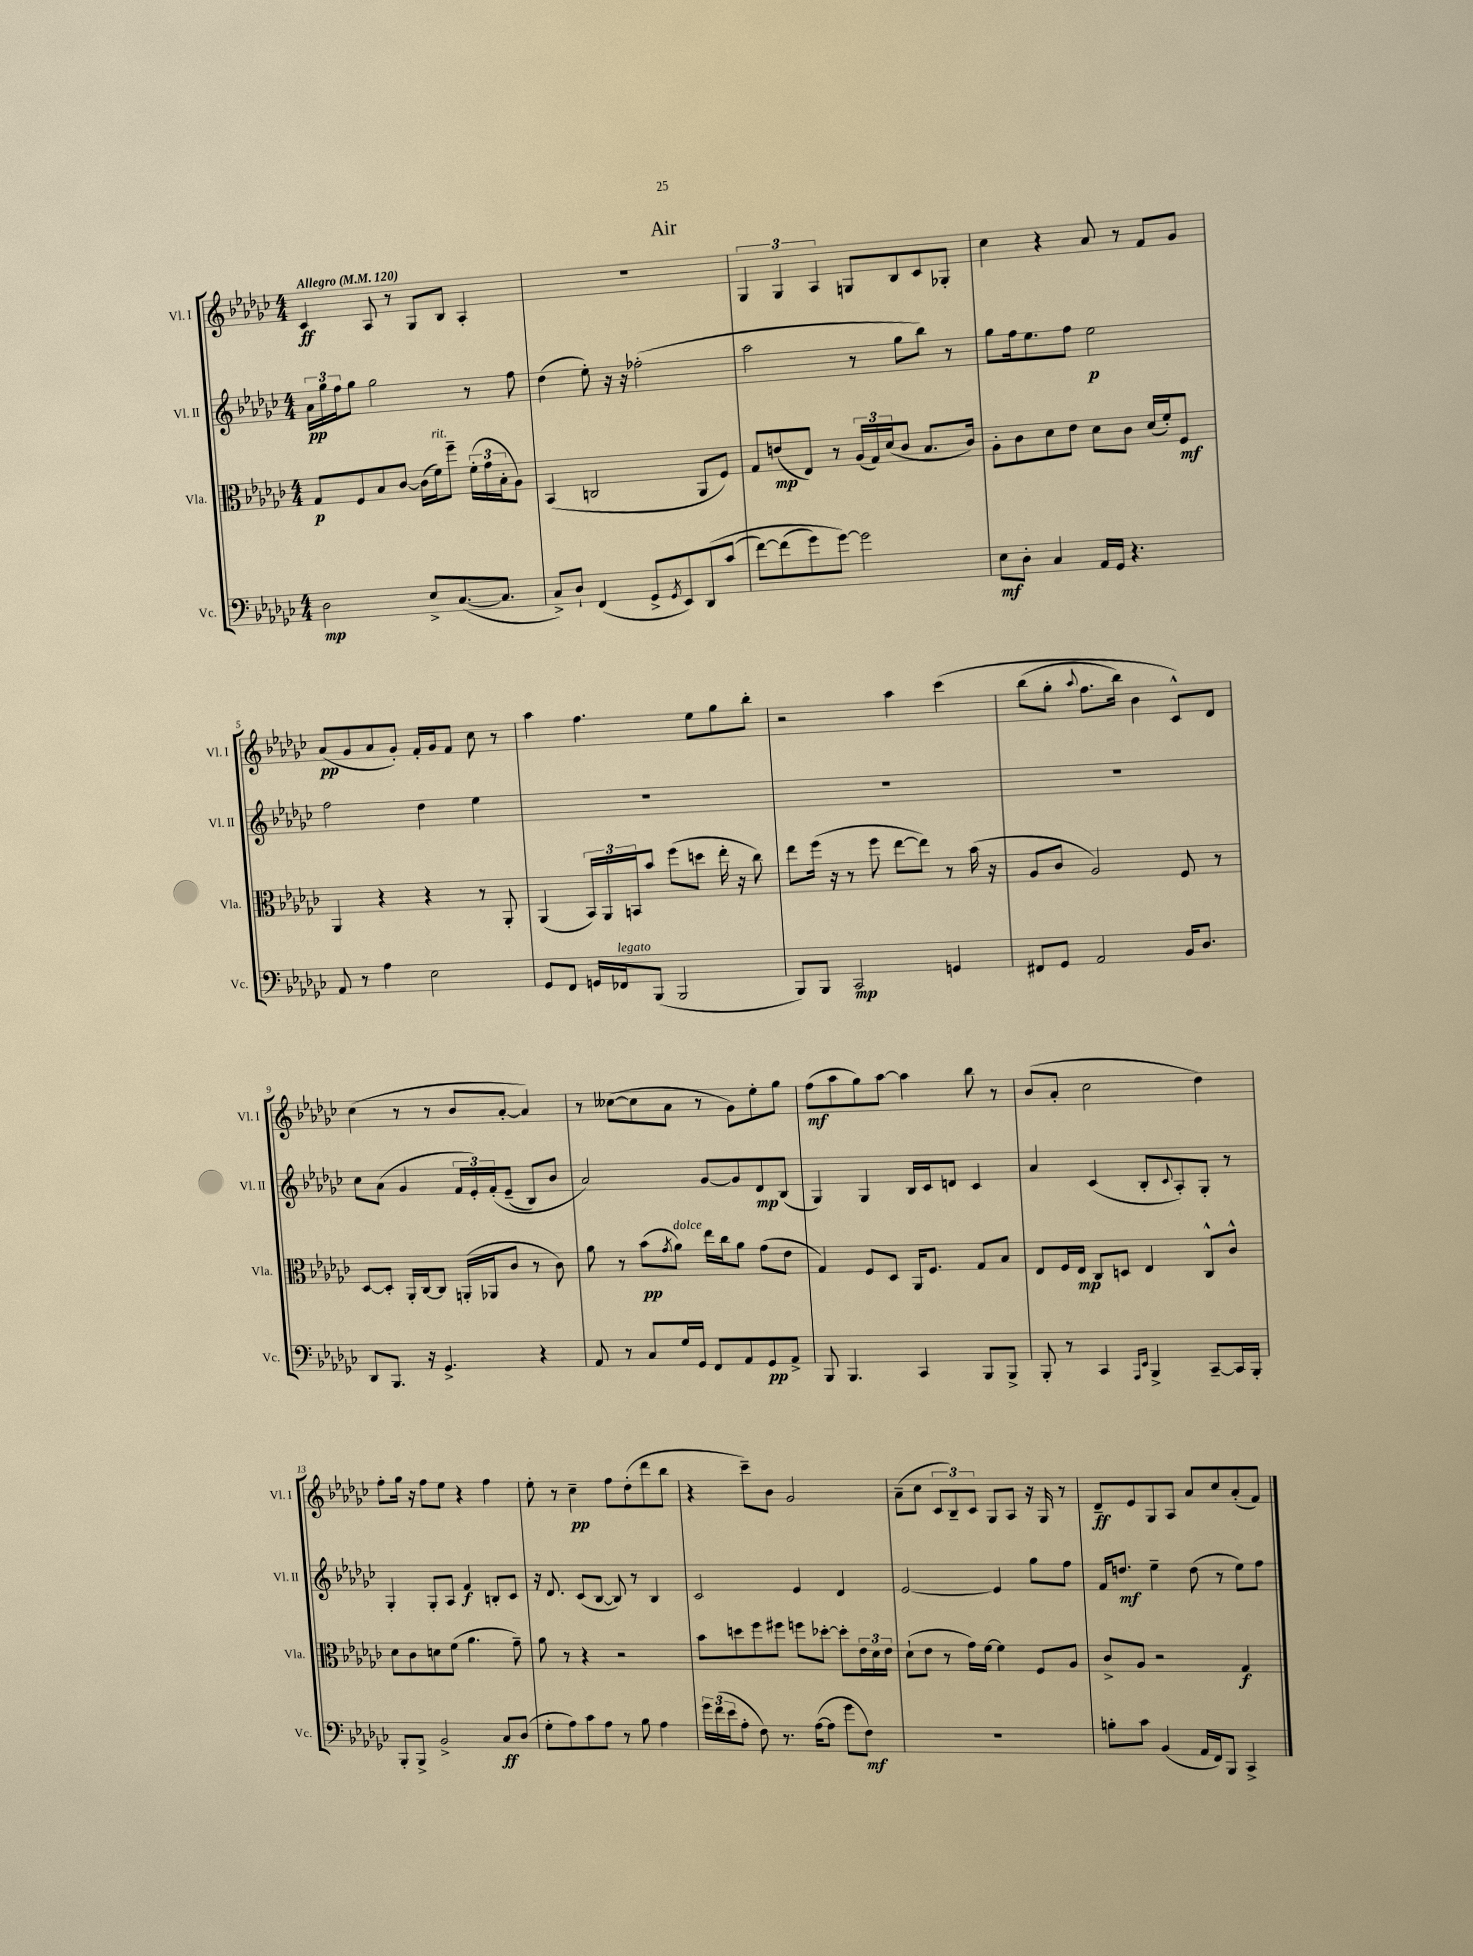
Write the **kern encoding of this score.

**kern	**kern	**kern	**kern
*staff4	*staff3	*staff2	*staff1
*clefF4	*clefC3	*clefG2	*clefG2
*k[b-e-a-d-g-c-]	*k[b-e-a-d-g-c-]	*k[b-e-a-d-g-c-]	*k[b-e-a-d-g-c-]
*M4/4	*M4/4	*M4/4	*M4/4
*MM120	*MM120	*MM120	*MM120
2D-	8G-	24a-	4c-
.	.	24gg-	.
.	.	24ff	.
.	8F	8gg-	.
.	8B-	2gg-	8A-
.	[8c-	.	8r
8E-^	(16c-]	.	8G-
.	16f)	.	.
([8.C-	8ff~	.	8B-
.	(24f'	8r	4A-'
.	24g-	.	.
8.C-]	.	.	.
.	24B-'	.	.
.	8A-)	8ff	.
=	=	=	=
8C-^)	(4BB-	(4dd-	1r
8D-`	.	.	.
(4FF	2C	8ee-')	.
.	.	16r	.
.	.	16r	.
8GG-^	.	(2ff-'	.
8qGG-	.	.	.
8EE-)	.	.	.
&(8DD-	8AA-	.	.
(8c-	8F)	.	.
=	=	=	=
[8f)	8G-	2aa-	6G-
(8f]	(8e	.	.
.	.	.	6G-
8g-)	8E-)	.	.
.	.	.	6A-
[8g-&)	8r	.	.
2g-]	(24A-	8r	8G
.	24G-)	.	.
.	(24d-	.	.
.	8c-	8gg-	8B-
.	8.B-	8bb-)	8c-
.	.	8r	8G-'
.	16c-)	.	.
=	=	=	=
8E-	8A-'	8gg-	4cc-
8D-'	8c-	16ff	.
.	.	8.ee-	.
4C-	8d-	.	4r
.	8e-	8ff	.
16AA-	8d-	2ee-	8a-
16GG-	.	.	.
4.r	8c-	.	8r
.	(16d-	.	8f
.	16f')	.	.
.	8F	.	8g-
=	=	=	=
8AA-	4AA-	2ff	(8a-
8r	.	.	8g-
4A-	4r	.	8a-
.	.	.	8g-')
2E-	4r	4dd-	16f'
.	.	.	16g-
.	.	.	8f
.	8r	4ee-	8cc-
.	8AA-'	.	8r
=	=	=	=
8GG-	(4AA-	1r	4aa-
8FF	.	.	.
16GG	24BB-)	.	4.ff
.	24AA-	.	.
16FF-	.	.	.
.	24BB	.	.
(8BBB-	8b-	.	.
2BBB-	(8ff	.	.
.	8dd	.	8ee-
.	16ee-'	.	8gg-
.	16r	.	.
.	8cc-)	.	8bb-'
=	=	=	=
8BBB-)	8ee-	1r	2r
8BBB-	(16ff	.	.
.	16r	.	.
2CC-	8r	.	.
.	8ff	.	.
.	[8ee-	.	4aa-
.	8ee-])	.	.
4GG	8r	.	&(4ccc-
.	(16b-	.	.
.	16r	.	.
=	=	=	=
8FF#	8A-	1r	(8bb-
8GG-	8c-	.	8gg-'
.	.	.	8qqaa-
2AA-	2A-)	.	8.ff
.	.	.	16bb-)
.	.	.	4b-
16BB-	8F	.	8c-^^&)
8.D-	.	.	.
.	8r	.	8d-
=	=	=	=
8DD-	[8D-	8cc-	(4cc-
8.BBB-	8D-']	(8a-	.
.	16AA-'	4g-	8r
16r	[16C-	.	.
4.GG-^	8C-]	.	8r
.	(16AA'	24f	8b-
.	.	24e-')	.
.	16AA-	.	.
.	.	&(24f'	.
.	8c-	(8e-~	[8a-'
4r	8r	8B-)	4a-])
.	8c-)	8b-	.
=	=	=	=
8AA-	8a-	2a-&)	8r
8r	8r	.	([8cc--
8C-	(8b-	.	8cc--]
.	8qg-	.	.
16G-	8a-)	.	8a-
16GG-	.	.	.
8FF	16ee-	[8g-	8r
.	16cc-	.	.
8AA-	8a-	8g-]	8g-)
8GG-	(8g-	8d-	8ee-'
8AA-^	8e-	(8B-	8gg-
=	=	=	=
8BBB-	4G-)	4G-)	(8ff
4.BBB-	.	.	8aa-
.	8F	4G-	8gg-)
.	8D-	.	[8aa-
4CC-	16AA-	16B-	4aa-]
.	8.F	16c-	.
.	.	8d	.
8BBB-	8G-	4c-	8bb-
8BBB-^	8B-	.	8r
=	=	=	=
8BBB-'	8E-	4a-	(8b-
8r	16F	.	8a-'
.	16E-	.	.
4CC-	8C-	(4c-	2cc-
.	8D	.	.
16qqAAA-	.	.	.
16qqEE-	.	.	.
4BBB-^	4E-	8B-'	.
.	.	8qqc-	.
.	.	8A-')	.
[8CC-~	8C-^^	8G-'	4dd-)
16CC-]	8c-^^	8r	.
16BBB-'	.	.	.
=	=	=	=
8BBB-'	8d-	4G-'	8ff'
8BBB-^	8c-	.	16gg-
.	.	.	16r
2BB-^	8d	8G-'	8ff
.	(8f	8A-	8ee-
.	4.a-	4f	4r
8C-	.	8B'	4ff
(8D-	8g-~)	8c-	.
=	=	=	=
8G-'	8a-	16r	8ee-'
.	.	8.d-	.
8A-)	8r	.	8r
8c-	4r	(8c-	4cc-~
8A-	.	[8B-	.
8r	2r	8B-])	8ff
8B-	.	8r	(8dd-'
4A-	.	4B-	8ddd-
.	.	.	8bb-
=	=	=	=
24g-	8b-	2c-	4r
(24f	.	.	.
24e-	.	.	.
8A-'	8dd	.	.
8F)	8ff	.	8ccc-~)
8.r	8ff#	.	8b-
.	8ff	4e-	2g-
([16A-	.	.	.
8A-]	[8dd-'	.	.
8g-	8dd-']	4d-	.
8F)	24e-	.	.
.	24d-	.	.
.	24e-	.	.
=	=	=	=
1r	(8d-`	[2e-	(8a-~
.	8e-	.	8cc-
.	8r	.	12c-
.	.	.	12B-~)
.	16g-)	.	.
.	.	.	12c-
.	[16f	.	.
.	4f]	4e-]	8G-
.	.	.	8A-
.	8F	8gg-	16r
.	.	.	16G-
.	8A-	8ff	8r
=	=	=	=
8B'	8c-^	16f	8d-~
.	.	8.dd	.
8c-	8A-	.	8e-
(4BB-	2r	4ee-~	8G-
.	.	.	8A-
16AA-	.	(8dd	8a-
16FF)	.	.	.
8BBB-	.	8r	8cc-
4CC-^	4G-	8ee-)	(8a-'
.	.	8ff	8f)
==	==	==	==
*-	*-	*-	*-
